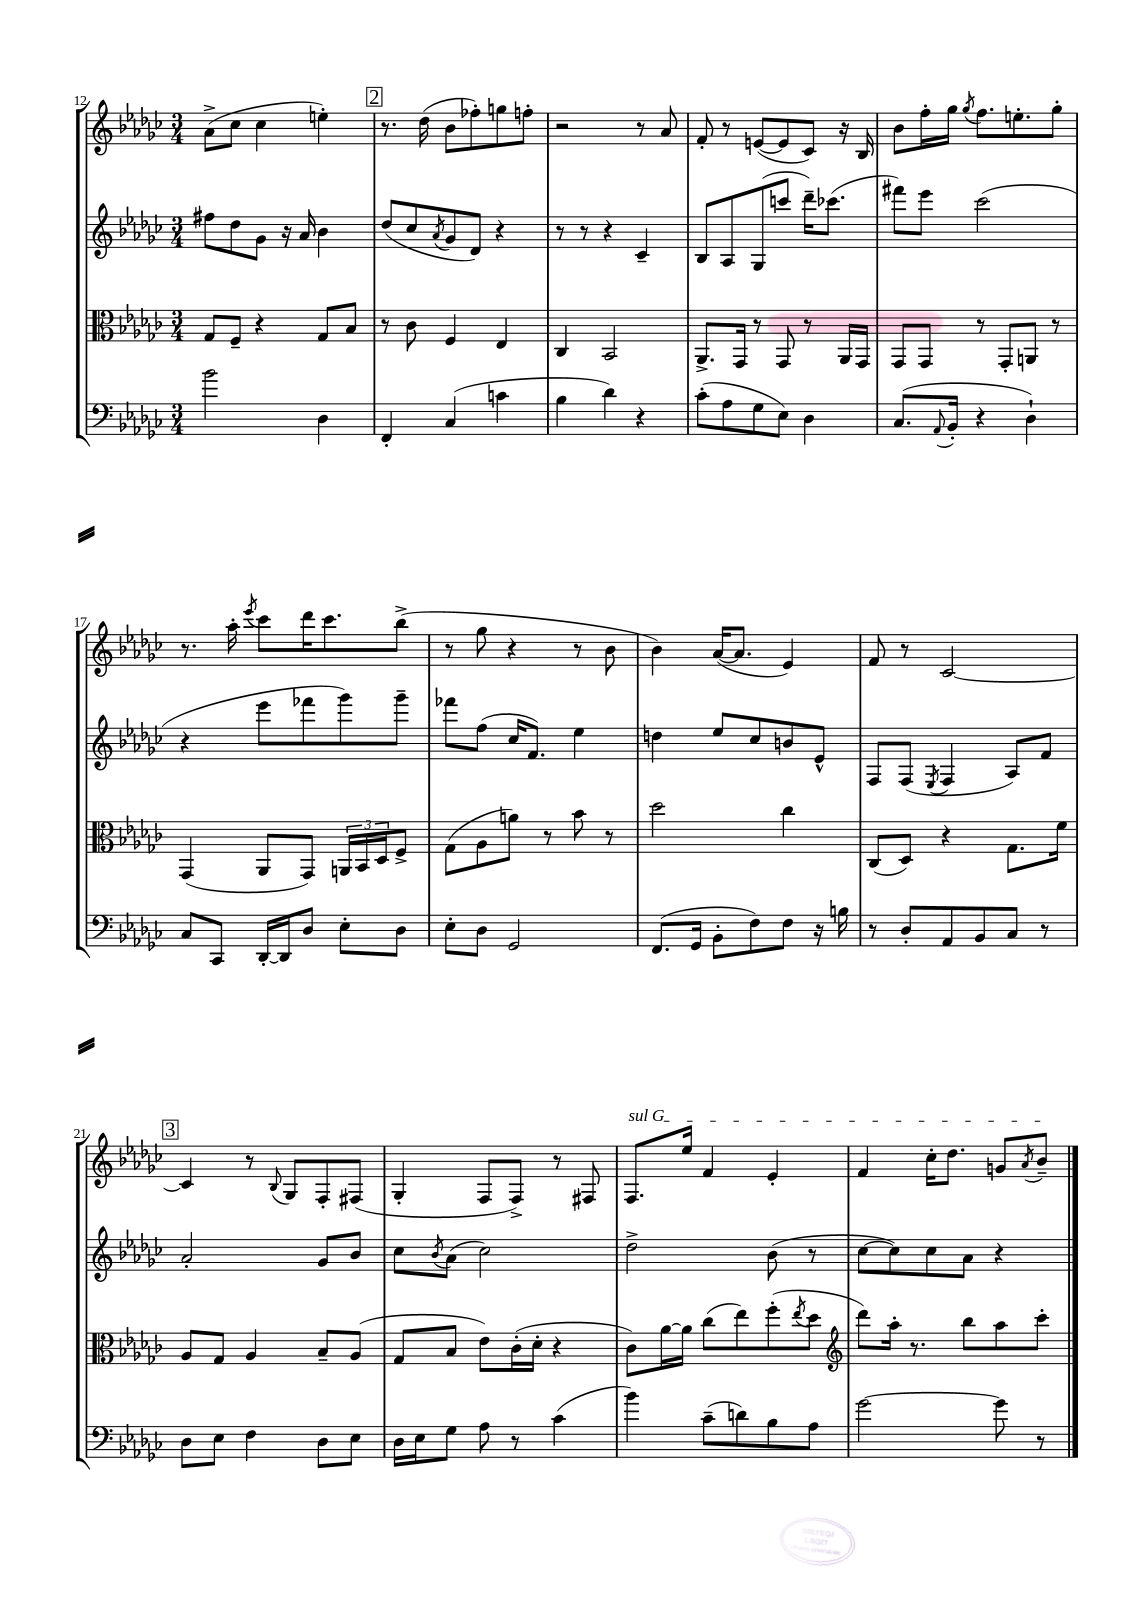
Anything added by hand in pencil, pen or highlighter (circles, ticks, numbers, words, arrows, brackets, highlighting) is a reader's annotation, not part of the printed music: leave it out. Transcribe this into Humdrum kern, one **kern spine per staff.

**kern	**kern	**kern	**kern
*part4	*part3	*part2	*part1
*staff4	*staff3	*staff2	*staff1
*clefF4	*clefC3	*clefG2	*clefG2
*k[b-e-a-d-g-c-]	*k[b-e-a-d-g-c-]	*k[b-e-a-d-g-c-]	*k[b-e-a-d-g-c-]
*M3/4	*M3/4	*M3/4	*M3/4
=12	=12	=12	=12
2b-\	8G-/L	8ff#X\L	(8a-^\L
.	8F~/J	8dd-\	8cc-\J
.	4r	8g-\J	4cc-\
.	.	16r	.
.	.	16a-/	.
4D-\	8G-/L	4b-\	4een'\)
.	8B-/J	.	.
!!LO:REH:place=s1:t=2
=13	=13	=13	=13
4FF'/	8r	(8dd-/L	8.r
.	8c-\	8cc-/	.
.	.	.	(16dd-\
.	.	8qa-/	.
(4C-/	4F/	8g-/	8b-\L
.	.	8d-/J)	8ff-X'\)
4cn\	4E-/	4r	8ggn\
.	.	.	8ffn'\J
=14	=14	=14	=14
4B-\	4C-/	8r	2r
.	.	8r	.
4d-\)	2BB-/	4r	.
4r	.	4c-~/	8r
.	.	.	8a-/
=15	=15	=15	=15
(8c-'\L	8.AA-^/L	8B-/L	8f'/
8A-\	.	8A-/	8r
.	16GG-/Jk	.	.
8G-\	8r	(8G-/	([8en/L
8E-\J)	8GG-/	8cccn/J	8e/]
4D-\	8r	16ddd-~\KL)	8c-/J)
.	.	(8.ccc-X\J	.
.	16AA-/LL	.	16r
.	16GG-/JJ	.	16B-/
=16	=16	=16	=16
(8.C-/L	8GG-/L	8fff#X\L)	8b-\L
.	8GG-/J	8eee-\J	16ff'\L
8qqAA-/	.	.	.
16BB-'/Jk	.	.	16gg-\JJ
.	.	.	8qgg-/
4r	8r	(2ccc-\	8.ff\L
.	8GG-'/L	.	.
.	.	.	8.een'\
4D-`\)	8AAn/J	.	.
.	8r	.	8gg-'\J
!!LO:LB:g=z
=17	=17	=17	=17
8C-/L	(4GG-/	4r	8.r
8CC-/J	.	.	.
.	.	.	16aa-'\
.	.	.	8qeee-/
[16DD-'/LL	8AA-/L	8eee-\L	8ccc-\L
16DD-/J]	.	.	.
8D-/J	8GG-/J)	8fff-X\	16ddd-\K
.	.	.	8.ccc-\
8E-'\L	24AAn/LL	8ggg-\)	.
.	24BB-/	.	.
.	24D-/J	.	.
8D-\J	8F^/J	8ggg-~\J	(8bb-^\J
=18	=18	=18	=18
8E-'\L	(8G-\L	8fff-X\L	8r
8D-\J	8A-\	(8ff\J	8gg-\
2GG-/	8an\J)	16cc-/KL	4r
.	.	8.f/J)	.
.	8r	.	.
.	8b-\	4ee-\	8r
.	8r	.	8b-\
=19	=19	=19	=19
(8.FF/L	2dd-\	4ddn\	4b-\)
16GG-/Jk	.	.	.
8BB-'\L	.	8ee-/L	([16a-/KL
.	.	.	8.a-/J]
8F\)	.	8cc-/	.
8F\J	4cc-\	8bn/	4e-/)
16r	.	8e-^^/J	.
16Bn\	.	.	.
=20	=20	=20	=20
8r	(8C-/L	8F/L	8f/
8D-'/L	8D-/J)	(8F/J	8r
.	.	8qE-/	.
8AA-/	4r	4F/	[2c-/
8BB-/	.	.	.
8C-/J	8.G-\L	8A-/L)	.
8r	.	8f/J	.
.	16f\Jk	.	.
!!LO:LB:g=z
!!LO:REH:place=s1:t=3
=21	=21	=21	=21
8D-\L	8A-/L	2a-'/	4c-/]
8E-\J	8G-/J	.	.
4F\	4A-/	.	8r
.	.	.	8qqB-/
.	.	.	8G-/L
8D-\L	8B-~/L	8g-/L	8F'/
8E-\J	(8A-/J	8b-/J	(8F#X/J
=22	=22	=22	=22
16D-\LL	8G-/L	8cc-\L	4G-'/
16E-\J	.	.	.
.	.	8qb-/	.
8G-\J	8B-/J	(8a-\J	.
8A-\	8e-\L)	2cc-\)	8F/L
8r	(16c-'\L	.	8F^/J)
.	16d-'\JJ	.	.
(4c-\	4r	.	8r
.	.	.	8F#X/
=23	=23	=23	=23
!	!	!	!LO:TX:a:i:t=sul G
4b-\)	8c-\L)	2dd-^\	8.F/L
.	[16a-\L	.	.
.	16a-\JJ]	.	16ee-/Jk
(8c-~\L	(8cc-\L	.	4f/
8dn\)	8ee-\)	.	.
8B-\	(8ff'\	(8b-\	4e-'/
.	8qee-/	.	.
8A-\J	8dd-\J	8r	.
=24	=24	=24	=24
*	*clefG2	*	*
[2g-\	8ddd-\L)	[8cc-\L	4f/
.	16aa-'\Jk	8cc-\])	.
.	8.r	.	.
.	.	8cc-\	16cc-'\KL
.	.	.	8.dd-\J
.	8bb-\L	8a-\J	.
8g-\]	8aa-\	4r	8gn/L
.	.	.	8qa-/
8r	8ccc-'\J	.	8b-~/J
==	==	==	==
*-	*-	*-	*-
